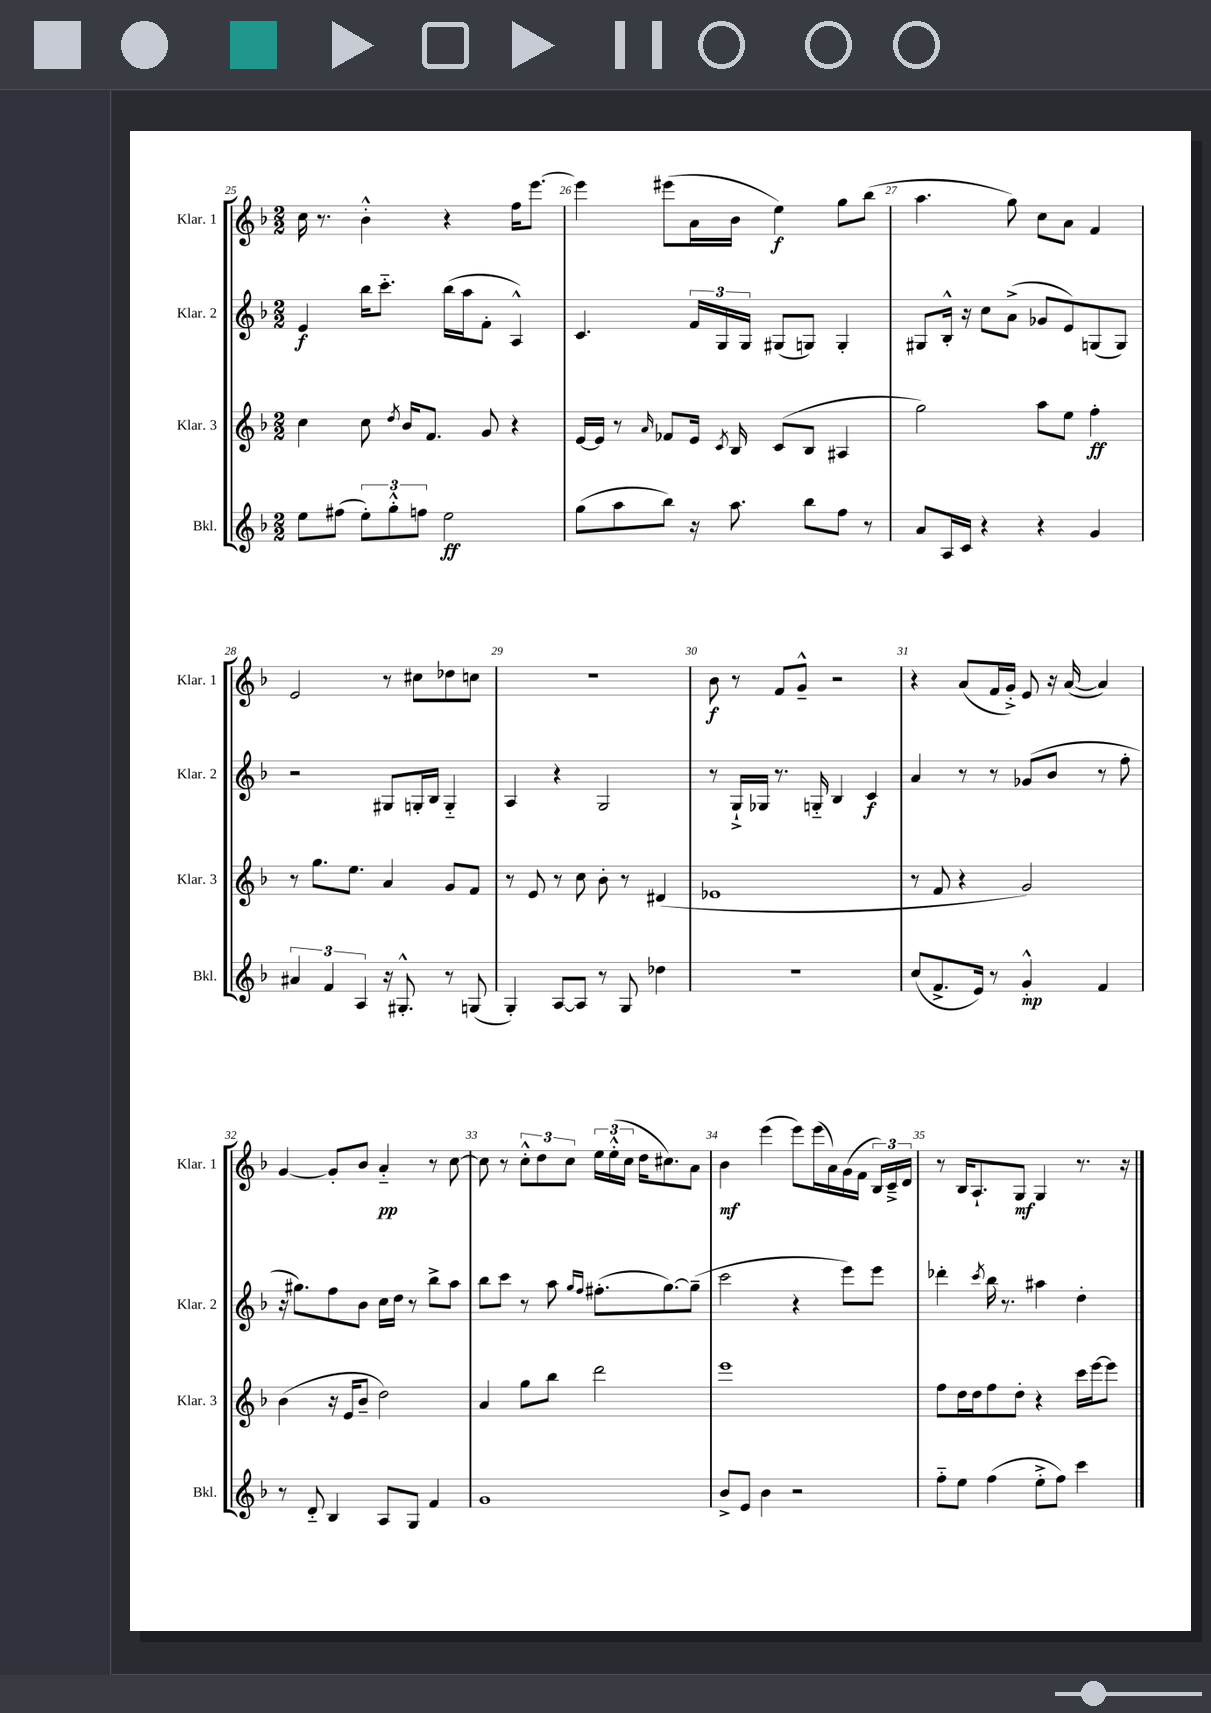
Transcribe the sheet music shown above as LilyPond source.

<<
\new StaffGroup <<
\new Staff = "s0" \with { instrumentName = "Klar. 1" shortInstrumentName = "Klar. 1" } {
    \clef treble \key f \major \numericTimeSignature \time 2/2
    \autoBeamOff c''16 r8. bes'4-.-^ r4 f''16[ e'''8.]~ |
    e'''4 eis'''8[( a'16 bes'16] e''4\f) g''8[ bes''8]( |
    a''4. g''8) c''8[ a'8] f'4 |
    e'2 r8 cis''8[ des''8 c''8] |
    r1 |
    bes'8\f r8 f'8[ g'8]---^ r2 |
    r4 a'8[( f'16 g'16]-.->) e'8 r16 a'16~( a'4) |
    g'4~ g'8[-. bes'8] a'4-_\pp r8 c''8~ |
    c''8 r8 \tuplet 3/2 { c''8[-.-^ d''8 c''8] } \tuplet 3/2 { e''16[ e''16-.-^( c''16] } d''16[ cis''8.) a'8] |
    bes'4\mf e'''4( e'''8[) e'''16( a'16) g'16( f'16] \tuplet 3/2 { bes16[) c'16---> d'16] } |
    r8 bes16[ a8.-! g8]\mf g4 r8. r16 \bar "|." |
}
\new Staff = "s1" \with { instrumentName = "Klar. 2" shortInstrumentName = "Klar. 2" } {
    \clef treble \key f \major \numericTimeSignature \time 2/2
    \autoBeamOff e'4\f bes''16[ c'''8.]-_ bes''16[( a''16 f'8]-. a4-^) |
    c'4. \tuplet 3/2 { f'16[ g16 g16] } gis8[( g8]) g4-. |
    gis8[ bes16]-.-^ r16 c''8[ a'8]->( ges'8[ e'8) g8( g8]) |
    r2 gis8[ g16-. bes16] g4-_ |
    a4 r4 g2 |
    r8 g16[-!-> ges16] r8. g16-_ bes4 c'4\f |
    a'4 r8 r8 ges'8[( bes'8] r8 f''8-. |
    r16 gis''8.[) f''8 bes'8] c''16[ d''16] r8 bes''8[-> a''8] |
    bes''8[ c'''8] r8 a''8 \grace { g''16[ f''16] } fis''8.[-.( g''8.~) g''8]--( |
    c'''2 r4 e'''8[) e'''8] |
    des'''4-. \acciaccatura { c'''8 } bes''16 r8. ais''4 d''4-. \bar "|." |
}
\new Staff = "s2" \with { instrumentName = "Klar. 3" shortInstrumentName = "Klar. 3" } {
    \clef treble \key f \major \numericTimeSignature \time 2/2
    \autoBeamOff c''4 c''8 \acciaccatura { d''8 } bes'16[ f'8.] g'8 r4 |
    e'16[~ e'16] r8 \grace { a'16 } fes'8[ e'16] \acciaccatura { c'8 } bes16 c'8[( bes8] ais4 |
    g''2) a''8[ e''8] f''4-.\ff |
    r8 g''8.[ e''8.] a'4 g'8[ f'8] |
    r8 e'8 r8 c''8 bes'8-. r8 dis'4( |
    ees'1 |
    r8 f'8 r4 g'2) |
    bes'4( r16 e'16[ bes'8]-- d''2) |
    a'4 g''8[ bes''8] d'''2 |
    e'''1 |
    f''8[ d''16 d''16 f''8 d''8]-. r4 c'''16[ e'''16~ e'''8] \bar "|." |
}
\new Staff = "s3" \with { instrumentName = "Bkl." shortInstrumentName = "Bkl." } {
    \clef treble \key f \major \numericTimeSignature \time 2/2
    \autoBeamOff e''8[ fis''8]( \tuplet 3/2 { e''8[-.) g''8-.-^ f''8] } e''2\ff |
    g''8[( a''8 bes''8]) r16 a''8. bes''8[ f''8] r8 |
    a'8[ a16 c'16] r4 r4 g'4 |
    \tuplet 3/2 { ais'4 f'4 a4 } r16 gis8.-.-^ r8 g8( |
    g4-.) a8[~ a8] r8 g8 des''4 |
    r1 |
    c''8[( f'8.-> e'16]) r8 g'4-.-^\mp f'4 |
    r8 d'8-_ bes4 a8[ g8] f'4 |
    g'1 |
    bes'8[-> e'8] bes'4 r2 |
    f''8[-_ e''8] f''4( e''8[-.-> f''8]) c'''4 \bar "|." |
}
>>
>>
\layout { \context { \Score currentBarNumber = #25 \override BarNumber.break-visibility = ##(#f #t #t) barNumberVisibility = #all-bar-numbers-visible } }
